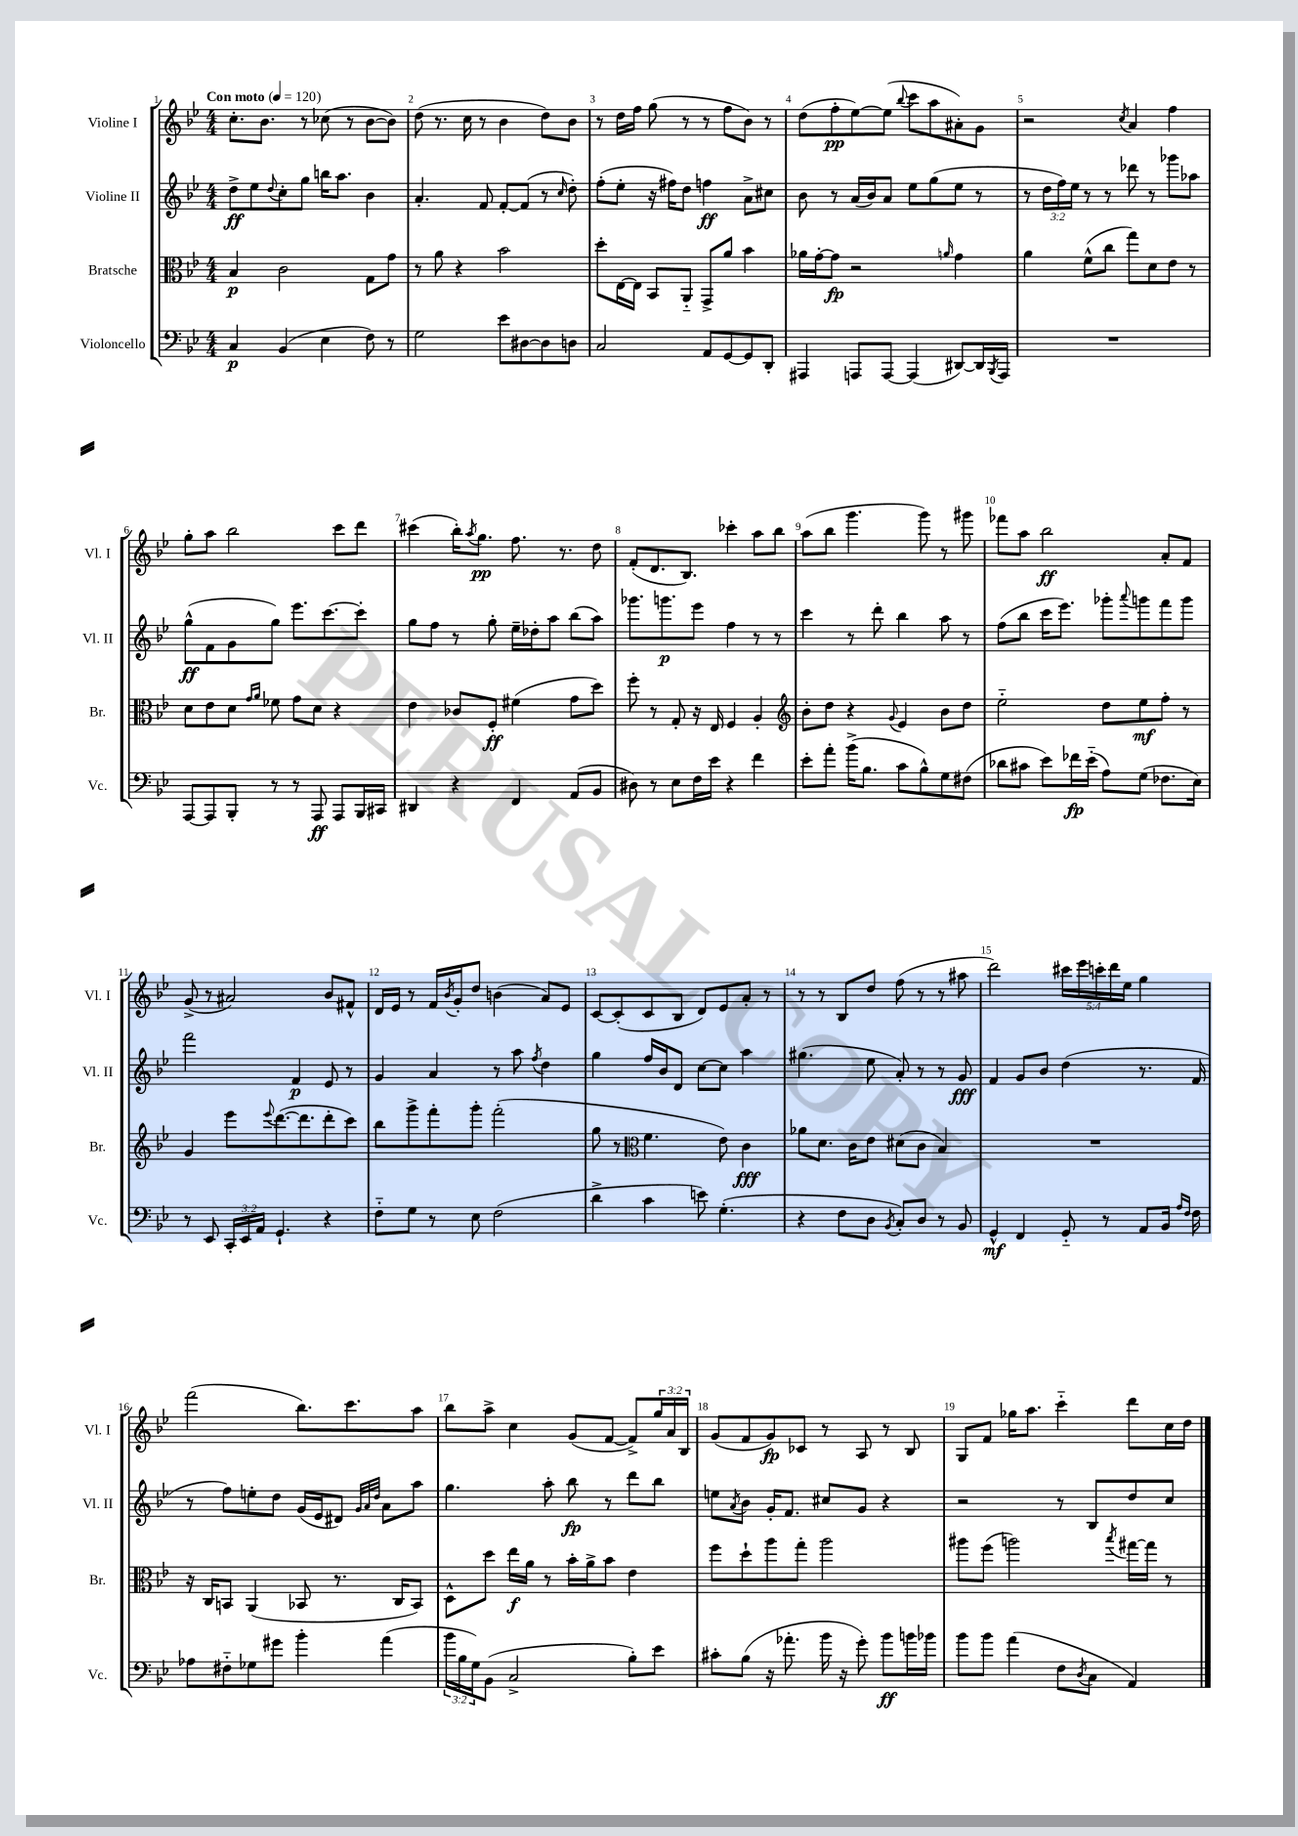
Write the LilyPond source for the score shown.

<<
\new StaffGroup <<
\new Staff = "s0" \with { instrumentName = "Violine I" shortInstrumentName = "Vl. I" } {
    \clef treble \key bes \major \numericTimeSignature \time 4/4 \override Staff.TupletNumber.text = #tuplet-number::calc-fraction-text \tempo "Con moto" 4 = 120
    c''8.-. bes'8. r8 ces''8( r8 bes'8~ bes'8) |
    d''8( r8. c''16 r8 bes'4 d''8) bes'8 |
    r8 d''16 f''16 g''8( r8 r8 f''8 bes'8) r8 |
    d''8( f''8-.\pp ees''8~) ees''8( \appoggiatura { bes''8 } c'''8 a''8 ais'8-.) g'8 |
    r2 \acciaccatura { c''8 } a'4 f''4 |
    g''8-. a''8 bes''2 c'''8 d'''8 |
    cis'''4( bes''16-.) \acciaccatura { a''8 } g''8.\pp f''8. r8. d''8 |
    f'8-.( d'8. bes8.) ces'''4-. a''8 bes''8 |
    a''8( bes''8 g'''4. g'''8) r8 gis'''8 |
    fes'''8 a''8 bes''2\ff a'8-. f'8 |
    g'8->( r8 ais'2) bes'8 fis'8-^ |
    d'16 ees'16 r8 f'16 \acciaccatura { bes'8 } g'16-. d''8 b'4( a'8) ees'8 |
    c'8~ c'8-.( c'8 bes8 d'8) ees'8 a'8-. r8 |
    r8 r8 bes8 d''8 f''8( r8 r8 ais''8 |
    d'''2) \tuplet 5/4 { cis'''16 ees'''16 c'''16-. d'''16 ees''16 } g''4 |
    f'''2( bes''8.) c'''8. a''8 |
    bes''8 a''8-> c''4 g'8( f'8~ f'8->) \tuplet 3/2 { g''16 a'16 bes16 } |
    g'8( f'8 g'8\fp) ces'8 r8 a8 r8 bes8 |
    g8 f'8 ges''16 a''8. c'''4-_ d'''8 c''16 d''16 \bar "|." |
}
\new Staff = "s1" \with { instrumentName = "Violine II" shortInstrumentName = "Vl. II" } {
    \clef treble \key bes \major \numericTimeSignature \time 4/4 \override Staff.TupletNumber.text = #tuplet-number::calc-fraction-text
    d''8->\ff ees''8 \appoggiatura { d''8 } c''8-. g''8 b''16 a''8. bes'4 |
    a'4.-. f'8 f'8~-. f'8( r8 \grace { c''16 } d''8-.) |
    f''8-.( ees''8-. r16 fis''16) d''8 f''4\ff a'8-> cis''8 |
    bes'8 r8 a'16( bes'16) a'8 ees''8 g''8( ees''8 r8 |
    r8 \tuplet 3/2 { d''16 f''16) ees''16 } r8 r8 des'''8 r8 ges'''8 aes''8 |
    g''8-^\ff( f'8 g'8 g''8) ees'''8. c'''8.~ c'''8-. |
    g''8 f''8 r8 g''8-. ees''16-- des''16-. a''8 bes''8( a''8) |
    ges'''8. g'''8.\p ees'''8 f''4 r8 r8 |
    c'''4 r8 d'''8-. bes''4 a''8 r8 |
    f''8( bes''8 c'''16 ees'''8.) ges'''8-. \appoggiatura { a'''8 } g'''8 f'''8 g'''8 |
    f'''2 f'4\p ees'8 r8 |
    g'4 a'4 r8 a''8 \acciaccatura { f''8 } d''4 |
    g''4 f''16 bes'16 d'8 c''8~ c''8 a''4 |
    gis''4.( ees''8 a'8-.) r8 r8 g'8\fff |
    f'4 g'8 bes'8 d''4( r8. f'16 |
    r8 f''8) e''8-. d''8 g'16( ees'16 dis'8) \grace { g'32 a'32 d''32 } a'8 a''8 |
    g''4. a''8-. bes''8\fp r8 d'''8 bes''8 |
    e''8 \acciaccatura { a'8 } bes'8 g'16-. f'8. cis''8 g'8 r4 |
    r2 r8 bes8 d''8 c''8 \bar "|." |
}
\new Staff = "s2" \with { instrumentName = "Bratsche" shortInstrumentName = "Br." } {
    \clef alto \key bes \major \numericTimeSignature \time 4/4
    bes4\p c'2 g8 g'8 |
    r8 a'8 r4 bes'2 |
    d''8-. ees16~ ees16 bes,8 a,8-_ g,8-> a'8 bes'4 |
    aes'16 g'16~-. g'8\fp r2 \grace { a'16 } g'4 |
    a'4 f'8-^( c''8 g''8) d'8 ees'8 r8 |
    d'8 ees'8 d'8 \grace { g'16 a'16 } fes'8 g'8 d'8 r4 |
    ees'4 ces'8 f8-.\ff fis'4( g'8 d''8) |
    f''8-. r8 g8-. r16 ees16 f4 a4-. |
    \clef treble bes'8-. d''8 r4 \appoggiatura { g'8 } ees'4 bes'8 d''8 |
    ees''2-_ d''8 ees''8\mf f''8-. r8 |
    g'4 ees'''8 \appoggiatura { ees'''8 } d'''8.~( d'''8. d'''8-. c'''8) |
    bes''8 g'''8-> f'''8-. g'''8-. f'''2-.( |
    g''8 r8 \clef alto f'4. ees'8) c'4\fff |
    aes'8 d'8. c'16 ees'8 dis'8( c'8 bes4) |
    R1 |
    r16 c16 b,8 a,4( bes,8 r8. c16 bes,8) |
    d8-^ d''8 ees''16\f a'16 r8 bes'16-. a'16-> bes'8 ees'4 |
    f''8 d''8-! a''8 g''8-. a''2 |
    ais''8 f''8( a''2) \acciaccatura { bes''8 } gis''16~ gis''16 r8 \bar "|." |
}
\new Staff = "s3" \with { instrumentName = "Violoncello" shortInstrumentName = "Vc." } {
    \clef bass \key bes \major \numericTimeSignature \time 4/4 \override Staff.TupletNumber.text = #tuplet-number::calc-fraction-text
    c4\p bes,4( ees4 f8) r8 |
    g2 ees'8 dis8~ dis8 d8 |
    c2 a,8 g,8~ g,8 d,8-. |
    ais,,4 a,,8 a,,8~ a,,4( dis,8~) dis,16 \acciaccatura { bes,,8 } a,,16 |
    R1 |
    a,,8~ a,,8 bes,,8-. r8 r8 a,,8\ff a,,8 bes,,16 cis,16 |
    dis,4 r4 f,4 a,8( bes,8 |
    dis8) r8 ees8 f16 ees'16 r4 f'4 |
    ees'8-. a'8-. bes'16->( bes8. c'8 bes8-^) g8 fis8( |
    des'8 cis'8 ees'8) fes'16\fp ees'16-_( a8) g8( fes8. ees16) |
    r8 ees,8 \tuplet 3/2 { c,16-. ees,16 a,16 } g,4.-! r4 |
    f8-_ g8 r8 ees8 f2( |
    d'4-> c'4 e'8) g4.-.( |
    r4 f8 d8 \acciaccatura { bes,8 } c8-.) d8 r8 bes,8 |
    g,4-^\mf f,4 g,8-_ r8 a,8 bes,16 \grace { a16 f16 } f16 |
    aes8 fis8-_ ges8 gis'8 bes'4-. a'4( |
    \tuplet 3/2 { bes'16 bes16 g16) } bes,8( c2-> bes8-.) ees'8 |
    cis'8-. bes8( r16 aes'8.-. bes'16 r16 g'8-.) bes'8\ff b'16 bes'16 |
    bes'8 bes'8 a'4( f8 \acciaccatura { d8 } c8 a,4) \bar "|." |
}
>>
>>
\layout { \context { \Score \override BarNumber.break-visibility = ##(#f #t #t) barNumberVisibility = #all-bar-numbers-visible } }
